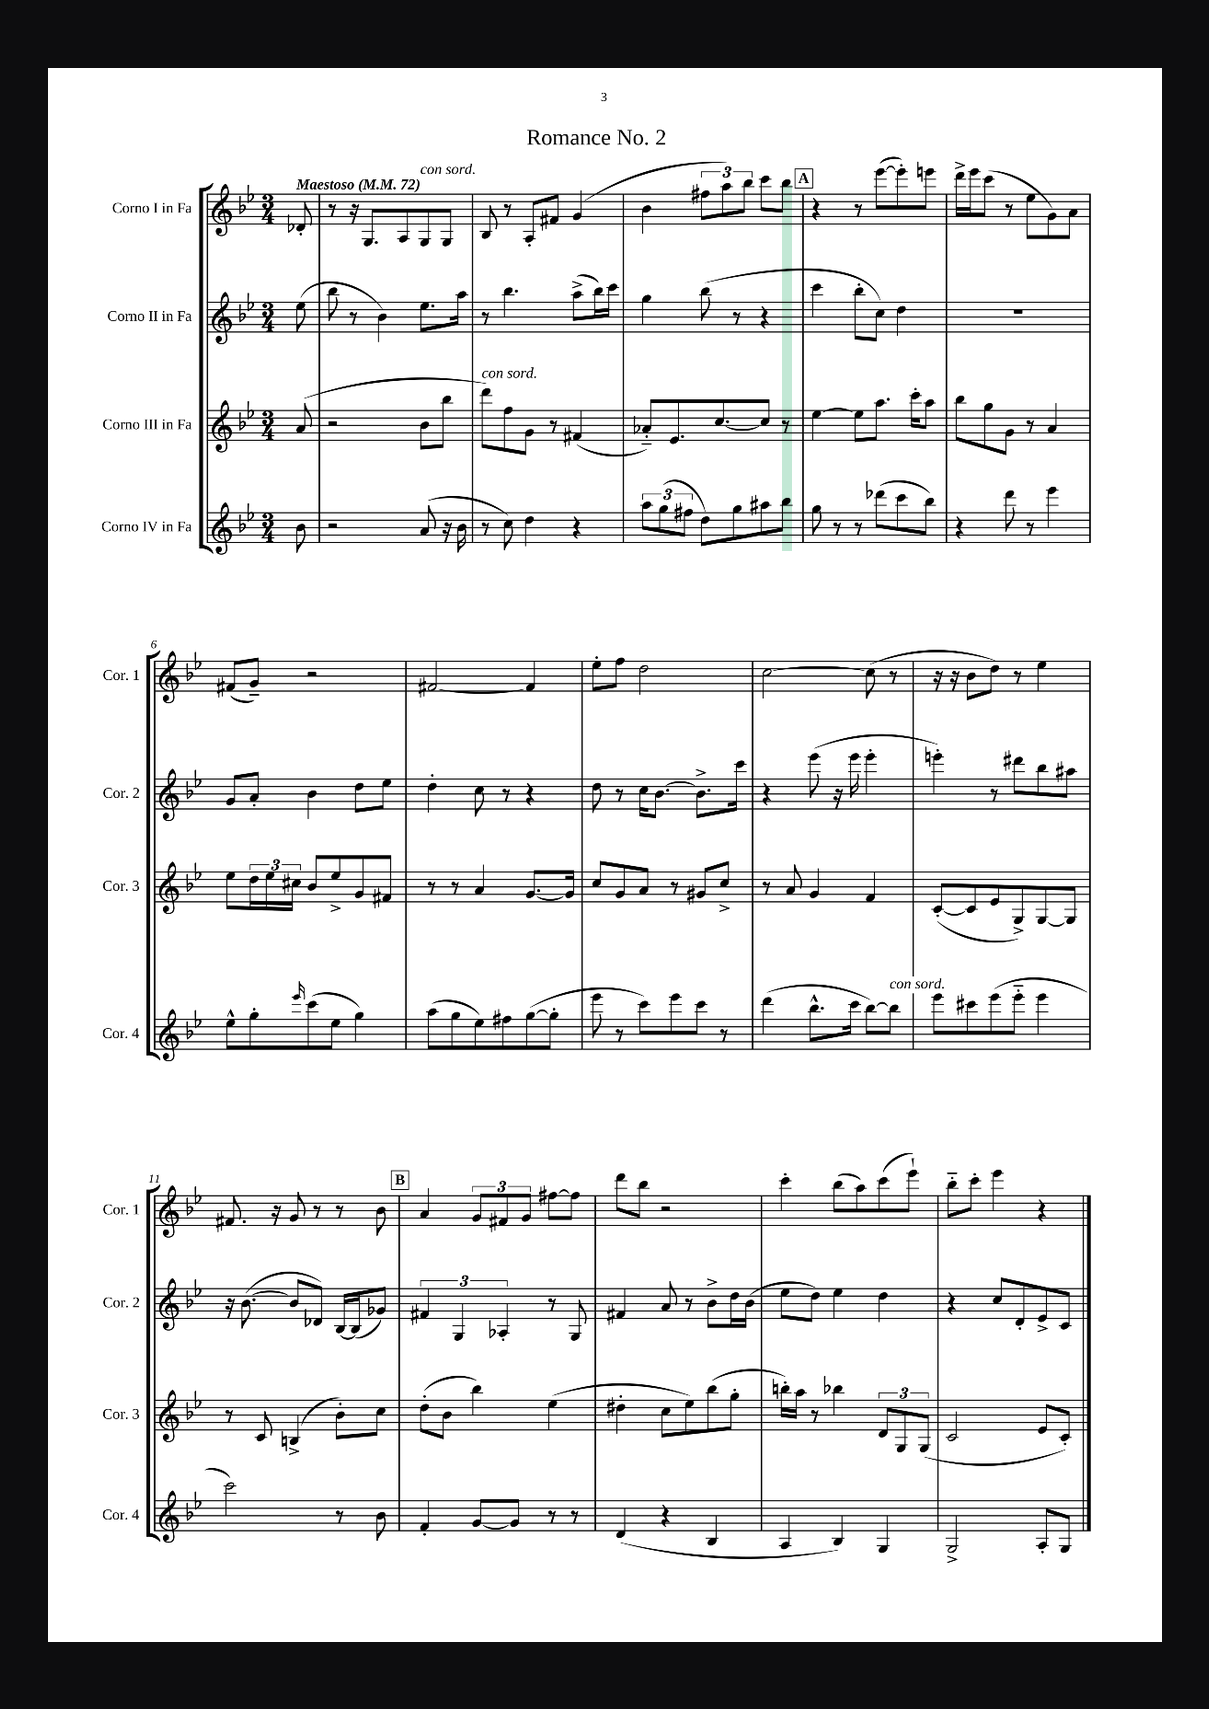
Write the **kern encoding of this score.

**kern	**kern	**kern	**kern
*staff4	*staff3	*staff2	*staff1
*clefG2	*clefG2	*clefG2	*clefG2
*k[b-e-]	*k[b-e-]	*k[b-e-]	*k[b-e-]
*M3/4	*M3/4	*M3/4	*M3/4
*MM72	*MM72	*MM72	*MM72
8b-	(8a	(8ee-	8d-'
=	=	=	=
2r	2r	8bb-	8r
.	.	8r	16r
.	.	.	8.G
.	.	4b-)	.
.	.	.	8A
(8a	8b-	8.ee-	8G
16r	8bb-	.	8G
16b-	.	16aa	.
=	=	=	=
8r	8ddd)	8r	8B-
8cc)	8ff	4.bb-	8r
4dd	8g	.	8A'
.	8r	.	8f#
4r	(4f#	(8aa^	(4g
.	.	16bb-)	.
.	.	16ccc	.
=	=	=	=
12aa	8a-'~)	4gg	4b-
(12gg	.	.	.
.	8.e-	.	.
12ff#	.	.	.
8dd)	.	(8bb-	12ff#
.	[8.cc	.	.
.	.	.	12aa)
8gg	.	8r	.
.	.	.	12bb-
8aa#	8cc]	4r	8ccc
8bb-	8r	.	8bb-
=	=	=	=
8gg	[4ee-	4ccc	4r
8r	.	.	.
8r	8ee-]	8bb-'	8r
(8ddd-	8.aa	8cc)	([8eee-
8ccc	.	4dd	8eee-'])
.	16ccc'	.	.
8bb-)	8aa	.	8eee
=	=	=	=
4r	8bb-	2.r	16ddd^
.	.	.	16eee-
.	8gg	.	(8ccc
8ddd	8g	.	8r
8r	8r	.	8ee-
4eee-	4a	.	8g)
.	.	.	8a
=	=	=	=
8ee-^^	8ee-	8g	(8f#
8gg'	24dd	8a'	8g~)
.	24ee-	.	.
.	24cc#	.	.
16qqeee-	.	.	.
(8ccc	8b-	4b-	2r
8ee-	8ee-^	.	.
4gg)	8g	8dd	.
.	8f#	8ee-	.
=	=	=	=
(8aa	8r	4dd'	[2f#
8gg	8r	.	.
8ee-)	4a	8cc	.
8ff#	.	8r	.
([8gg	[8.g	4r	4f#]
8gg']	.	.	.
.	16g]	.	.
=	=	=	=
8eee-	8cc	8dd	8ee-'
8r	8g	8r	8ff
8ccc)	8a	16cc	2dd
.	.	[8.b-	.
8eee-	8r	.	.
8ccc	8g#	8.b-^]	.
8r	8cc^	.	.
.	.	16ccc	.
=	=	=	=
(4ddd	8r	4r	[2cc
.	8a	.	.
8.bb-^^	4g	(8eee-	.
.	.	16r	.
16ccc	.	16eee-	.
[8bb-)	4f	4eee-'	(8cc]
8bb-]	.	.	8r
=	=	=	=
8eee-	([8c'	4eee')	16r
.	.	.	16r
8ccc#	8c]	.	8b-
(8eee-	8e-	8r	8dd)
8eee-'~	8G^)	8ddd#	8r
4eee-	[8G	8bb-	4ee-
.	8G]	8aa#	.
=	=	=	=
2ccc)	8r	16r	8.f#
.	.	([8.b-	.
.	8c	.	.
.	.	.	16r
.	(4B^	8b-]	8g
.	.	8d-)	8r
8r	8b-')	[16B-	8r
.	.	(16B-]	.
8b-	8cc	8g-)	8b-
=	=	=	=
4f'	(8dd'	6f#	4a
.	8b-	.	.
.	.	6G	.
[8g	4bb-)	.	12g
.	.	6A-'	12f#
8g]	.	.	.
.	.	.	12g
8r	(4ee-	8r	[8ff#
8r	.	8G	8ff#]
=	=	=	=
(4d	4dd#'	4f#	8ddd
.	.	.	8bb-
4r	8cc	8a	2r
.	8ee-)	8r	.
4B-	(8bb-	8b-^	.
.	8gg'	16dd	.
.	.	(16b-	.
=	=	=	=
4A	16bb')	8ee-	4ccc'
.	16aa	.	.
.	8r	8dd)	.
4B-)	4bb-	4ee-	(8bb-
.	.	.	8aa)
4G	12d	4dd	(8ccc
.	12G	.	.
.	.	.	8eee-`)
.	(12G	.	.
=	=	=	=
2G^	2c	4r	8bb-'~
.	.	.	8ccc'
.	.	8cc	4eee-
.	.	8d'	.
8A'	8e-	8e-^	4r
8G	8c')	8c	.
==	==	==	==
*-	*-	*-	*-
